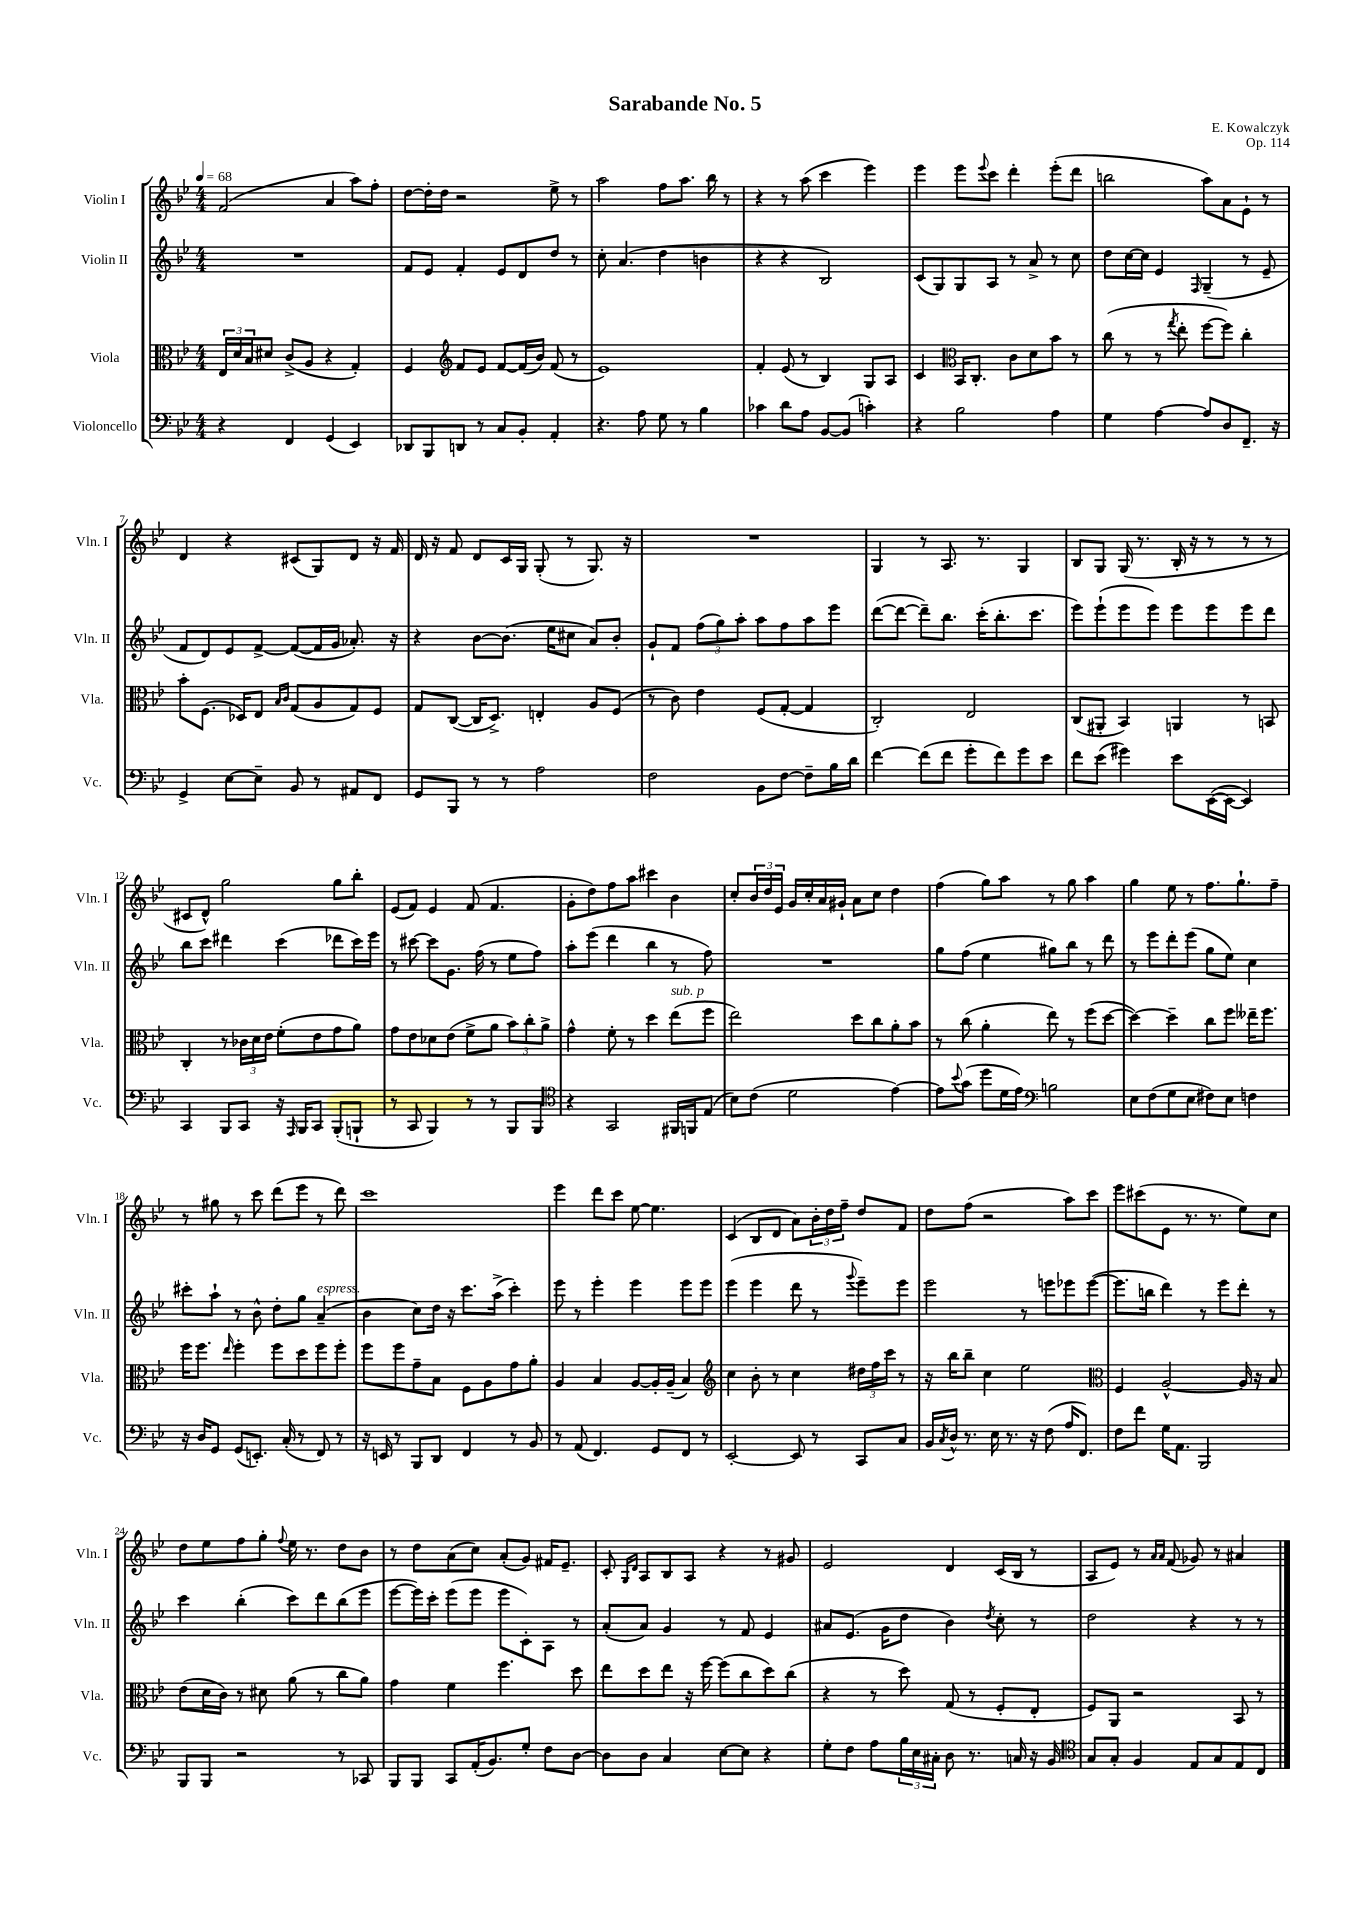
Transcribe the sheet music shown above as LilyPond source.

\header { title = "Sarabande No. 5" composer = "E. Kowalczyk" opus = "Op. 114" }
<<
\new StaffGroup <<
\new Staff = "s0" \with { instrumentName = "Violin I" shortInstrumentName = "Vln. I" } {
    \clef treble \key bes \major \numericTimeSignature \time 4/4 \tempo 4 = 68
    f'2( a'4 a''8) f''8-. |
    d''8~ d''16-. d''16 r2 ees''8-> r8 |
    a''2 f''8 a''8. bes''16 r8 |
    r4 r8 a''8( c'''4 ees'''4) |
    ees'''4 ees'''8 \appoggiatura { ees'''8 } c'''8 d'''4-. ees'''8-.( d'''8 |
    b''2 a''8) a'8 ees'8-! r8 |
    d'4 r4 cis'8( g8) d'8 r16 f'16 |
    d'16 r16 f'8 d'8 c'16 g16 g8-.( r8 g8.) r16 |
    R1 |
    g4 r8 a8. r8. g4 |
    bes8 g8 g16( r8. bes16-. r16 r8 r8 r8 |
    cis'8 d'8-^) g''2 g''8 bes''8-. |
    ees'8( f'8) ees'4 f'8( f'4. |
    g'8-. d''8) f''8 a''8 cis'''4 bes'4 |
    c''8-. \tuplet 3/2 { bes'16 d''16 ees'16 } g'16 c''16-. a'16 gis'16-! a'8 c''8 d''4 |
    f''4( g''8) a''8 r8 g''8 a''4 |
    g''4 ees''8 r8 f''8. g''8.-! f''8-- |
    r8 gis''8 r8 c'''8 d'''8( ees'''8 r8 d'''8) |
    c'''1 |
    ees'''4 d'''8 c'''8 ees''8~ ees''4. |
    c'4( bes8 d'8 a'8) \tuplet 3/2 { bes'16-. d''16 f''16-- } d''8 f'8 |
    d''8 f''8( r2 a''8) c'''8 |
    ees'''8 cis'''8( ees'8 r8. r8. ees''8) c''8 |
    d''8 ees''8 f''8 g''8-. \appoggiatura { f''8 } ees''16 r8. d''8 bes'8 |
    r8 d''8 a'8( c''8) a'8-.( g'8) fis'16 ees'8.-- |
    c'8-. \grace { g16 d'16 } a8 bes8 a8 r4 r8 gis'8 |
    ees'2 d'4 c'16( bes16 r8 |
    a8 ees'8) r8 \grace { a'16 a'16 } f'8( ges'8) r8 ais'4 \bar "|." |
}
\new Staff = "s1" \with { instrumentName = "Violin II" shortInstrumentName = "Vln. II" } {
    \clef treble \key bes \major \numericTimeSignature \time 4/4
    R1 |
    f'8 ees'8 f'4-. ees'8 d'8 d''8 r8 |
    c''8-. a'4.( d''4 b'4 |
    r4 r4 bes2) |
    c'8( g8) g8 a8 r8 a'8-> r8 c''8 |
    d''8 c''16~ c''16 ees'4 \grace { f16 } g4--( r8 ees'8-- |
    f'8 d'8) ees'8 f'8~-> f'8~( f'16 g'16 aes'8.-.) r16 |
    r4 bes'8~ bes'8.( ees''16 cis''8 a'8) bes'8-. |
    g'8-! f'8 \tuplet 3/2 { f''8( g''8) a''8-. } a''8 f''8 a''8 ees'''8 |
    d'''8~( d'''8~ d'''8--) bes''8. c'''16-.( bes''8.-. c'''8. |
    ees'''8) ees'''8-!( ees'''8 ees'''8) ees'''8 ees'''8 ees'''8 d'''8 |
    bes''8 c'''8 dis'''4 c'''4( des'''8 c'''16) ees'''16 |
    r8 cis'''8~ cis'''8 g'8. f''16( r8 ees''8 f''8) |
    a''8-. ees'''8( d'''4 bes''4 r8 f''8) |
    R1 |
    g''8 f''8( ees''4 gis''8) bes''8 r8 d'''8 |
    r8 ees'''8 d'''8-. ees'''8( g''8 ees''8) c''4 |
    cis'''8-. a''8-! r8 bes'8-^ d''8-. g''8 a'4--^\markup { \italic "espress." }( |
    bes'4 c''8) d''16 r16 c'''8. a''16->( c'''4-.) |
    ees'''8 r8 ees'''4-. ees'''4 ees'''8 ees'''8 |
    ees'''4( ees'''4 d'''8 r8 \appoggiatura { g'''8 } ees'''8--) ees'''8 |
    ees'''2 r8 e'''8 ees'''8 ees'''8~( |
    ees'''8. b''16 d'''4) r8 ees'''8 d'''8-. r8 |
    c'''4 bes''4-.( c'''8) d'''8 bes''8( ees'''8 |
    ees'''8~ ees'''16) c'''16-. ees'''8( ees'''8 ees'''8 c'8-.) a8 r8 |
    a'8-.( a'8) g'4 r8 f'8 ees'4 |
    ais'8 ees'8.( g'16 d''8 bes'4) \acciaccatura { d''8 } c''8-. r8 |
    d''2 r4 r8 r8 \bar "|." |
}
\new Staff = "s2" \with { instrumentName = "Viola" shortInstrumentName = "Vla." } {
    \clef alto \key bes \major \numericTimeSignature \time 4/4
    \tuplet 3/2 { ees16 d'16 bes16 } dis'8 c'8->( a8 r4 g4-.) |
    f4 \clef treble f'8 ees'8 f'8~ f'16( bes'16) f'8( r8 |
    ees'1) |
    f'4-. ees'8( r8 bes4) g8 a8 |
    c'4 \clef alto bes,16 c8.-. c'8 d'8 bes'8 r8 |
    c''8( r8 r8 \acciaccatura { g''8 } ees''8-. f''8~ f''8) c''4-. |
    bes'8-. f8.( des16) ees8 \grace { bes16 c'16 } g8( a8 g8) f8 |
    g8 c8~( c16 d8.->) e4-. a8 f8( |
    r8 c'8) ees'4 f8( g8~-. g4 |
    c2-.) ees2 |
    c8( ais,8-. bes,4) a,4 r8 b,8 |
    c4-. r8 \tuplet 3/2 { ces'16 d'16 ees'16 } f'8-.( ees'8 g'8 a'8) |
    g'8 ees'8 des'8 ees'8( f'8-> a'8 \tuplet 3/2 { bes'8) c''8-. a'8-> } |
    g'4-^ f'8-. r8 d''4 ees''8^\markup { \italic "sub. p" }( f''8 |
    ees''2) d''8 c''8 a'8-. bes'8 |
    r8 c''8( a'4-. ees''8) r8 f''8( d''8~ |
    d''4~) d''4-- c''8 f''8 eeses''16-- f''8. |
    f''16 f''8. \grace { ees''16 } f''4-. f''8 d''8 f''8 f''8-. |
    f''8 f''8 g'8-- bes8 f8 a8 g'8 a'8-. |
    a4 bes4 a8~ a16-. a16--( bes4) |
    \clef treble c''4 bes'8-. r8 c''4 \tuplet 3/2 { dis''16 f''16 c'''16 } r8 |
    r16 bes''16 bes''8-- c''4 ees''2 |
    \clef alto f4 a2~-^ a16 r16 bes8 |
    ees'8( d'16 c'16) r8 dis'8 a'8( r8 c''8 a'8) |
    g'4 f'4 f''4. d''8 |
    ees''8 d''8 ees''8 r16 f''16~ f''8( c''8 d''8) c''8( |
    r4 r8 d''8) g8( r8 f8-. ees8-. |
    f8) a,8 r2 bes,8 r8 \bar "|." |
}
\new Staff = "s3" \with { instrumentName = "Violoncello" shortInstrumentName = "Vc." } {
    \clef bass \key bes \major \numericTimeSignature \time 4/4
    r4 f,4 g,4( ees,4) |
    des,8 bes,,8 d,8 r8 c8 bes,8-. a,4-. |
    r4. a8 g8 r8 bes4 |
    ces'4 d'8 a8 bes,8~ bes,8( c'4-.) |
    r4 bes2 a4 |
    g4 a4~ a8 d8 f,8.-- r16 |
    g,4-> ees8~ ees8-- bes,8 r8 ais,8 f,8 |
    g,8 bes,,8 r8 r8 a2 |
    f2 bes,8 f8~ f8-- bes16 d'16 |
    f'4~ f'8( f'8 g'8-. f'8) g'8 ees'8 |
    f'8 ees'8( gis'4) ees'8 ees,16~( ees,16~ ees,4) |
    c,4 bes,,8 c,8 r16 \grace { a,,16 } bes,,16 c,8 bes,,8-.( b,,8-! |
    r8 c,8 bes,,4) r8 r8 bes,,8 bes,,8 |
    \clef tenor r4 g,2 fis,16 f,16 ees8( |
    bes8) c'8( d'2 ees'4~) |
    ees'8 \appoggiatura { bes'8 } g'8( d''8 d'16 ees'16) \clef bass b2 |
    ees8 f8( g8 ees8 fis8) ees8 f4 |
    r16 d16 g,8 g,8( e,8.-.) c16-.( r8 f,8) r8 |
    r16 e,16 r8 bes,,8 d,8 f,4 r8 bes,8 |
    r8 a,8( f,4.) g,8 f,8 r8 |
    ees,2~-. ees,8 r8 c,8 c8 |
    bes,16 \acciaccatura { c8 } d16-^ r8. ees16 r8. r16 f8( a16 f,8.) |
    f8 f'8 g16 a,8. bes,,2 |
    bes,,8 bes,,8 r2 r8 ces,8 |
    bes,,8 bes,,8 c,8 a,16-.( bes,8.) g8-. f8 d8~ |
    d8 d8 c4 ees8~ ees8 r4 |
    g8-. f8 a8 \tuplet 3/2 { bes16 ees16 cis16-. } d8 r8. c16 r16 bes,16 |
    \clef tenor g8 g8-. f4 ees8 g8 ees8 c8 \bar "|." |
}
>>
>>
